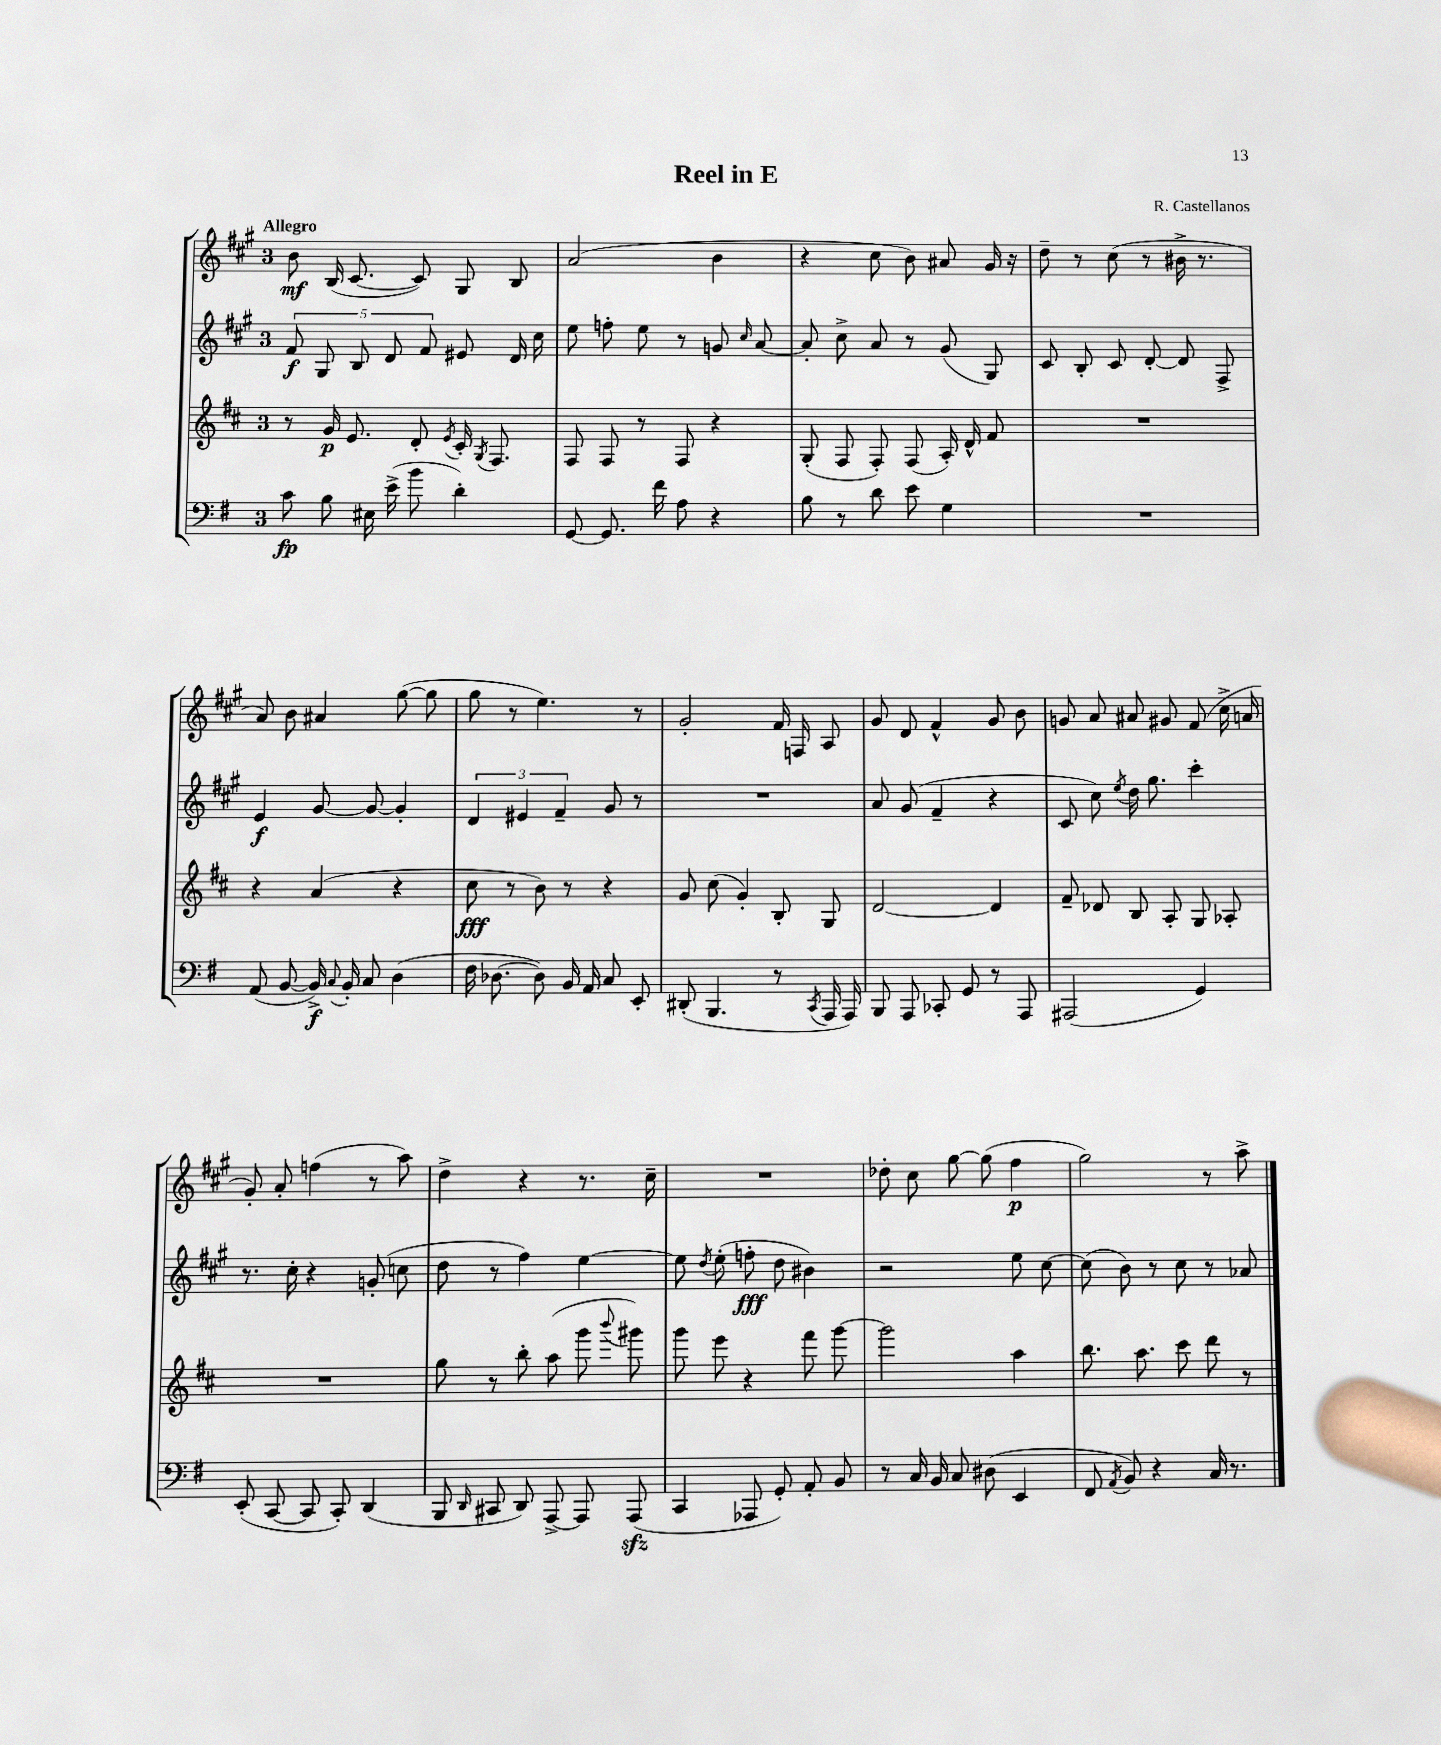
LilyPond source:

\header { title = "Reel in E" composer = "R. Castellanos" }
<<
\new StaffGroup <<
\new Staff = "s0" {
    \clef treble \key a \major \once \override Staff.TimeSignature.style = #'single-digit \time 3/4 \tempo "Allegro"
    \autoBeamOff b'8\mf b16( cis'8.~ cis'8) gis8 b8 |
    a'2( b'4 |
    r4 cis''8 b'8) ais'8 gis'16 r16 |
    d''8-- r8 cis''8( r8 bis'16-> r8. |
    a'8) b'8 ais'4 gis''8~( gis''8 |
    gis''8 r8 e''4.) r8 |
    gis'2-. fis'16 f16 a8 |
    gis'8 d'8 fis'4-^ gis'8 b'8 |
    g'8 a'8 ais'8 gis'8 fis'8( cis''16-> a'16 |
    gis'8-.) a'8-. f''4( r8 a''8) |
    d''4-> r4 r8. cis''16-- |
    R2. |
    des''8-. cis''8 gis''8~ gis''8( fis''4\p |
    gis''2) r8 a''8-> \bar "|." |
}
\new Staff = "s1" {
    \clef treble \key a \major \once \override Staff.TimeSignature.style = #'single-digit \time 3/4
    \autoBeamOff \tuplet 5/4 { fis'8\f gis8 b8 d'8 fis'8 } eis'8 d'16 cis''16 |
    e''8 f''8-. e''8 r8 g'8 \grace { cis''16 } a'8~ |
    a'8-. cis''8-> a'8 r8 gis'8( gis8) |
    cis'8 b8-. cis'8 d'8~-. d'8 fis8-> |
    e'4\f gis'8~ gis'8~ gis'4-. |
    \tuplet 3/2 { d'4 eis'4 fis'4-- } gis'8 r8 |
    R2. |
    a'8 gis'8( fis'4-- r4 |
    cis'8 cis''8) \acciaccatura { e''8 } d''16 gis''8. cis'''4-. |
    r8. cis''16-. r4 g'8-.( c''8 |
    d''8 r8 fis''4) e''4~ |
    e''8 \acciaccatura { d''8 } e''8-.( f''8-.\fff d''8 bis'4) |
    r2 e''8 cis''8~ |
    cis''8( b'8) r8 cis''8 r8 aes'8 \bar "|." |
}
\new Staff = "s2" {
    \clef treble \key d \major \once \override Staff.TimeSignature.style = #'single-digit \time 3/4
    \autoBeamOff r8 g'16\p e'8. d'8-. \acciaccatura { e'8 } cis'16-. \acciaccatura { g8 } fis8. |
    fis8 fis8 r8 fis8 r4 |
    g8-.( fis8 fis8-.) fis8( a16-.) d'16-^ fis'8 |
    R2. |
    r4 a'4( r4 |
    cis''8\fff r8 b'8) r8 r4 |
    g'8 cis''8( g'4-.) b8-. g8 |
    d'2~ d'4 |
    fis'8-- des'8 b8 a8-. g8 aes8-. |
    R2. |
    g''8 r8 b''8-. a''8( g'''8 \appoggiatura { b'''8 } gis'''8) |
    g'''8 e'''8 r4 fis'''8 g'''8~ |
    g'''2 a''4 |
    b''8. a''8. cis'''8 d'''8 r8 \bar "|." |
}
\new Staff = "s3" {
    \clef bass \key g \major \once \override Staff.TimeSignature.style = #'single-digit \time 3/4
    \autoBeamOff c'8\fp b8 eis16 e'16->( b'8 d'4-.) |
    g,8~ g,8. fis'16 a8 r4 |
    b8 r8 d'8 e'8 g4 |
    R2. |
    a,8( b,8~ b,16->\f) \appoggiatura { c8 } b,16-. c8 d4( |
    fis16 des8.~ des8) b,16 a,16 c8 e,8-. |
    dis,8-.( b,,4. r8 \acciaccatura { c,8 } a,,16 a,,16) |
    b,,8 a,,8 ces,8-. g,8 r8 a,,8 |
    ais,,2( g,4) |
    e,8-.( c,8~ c,8 c,8-.) d,4( |
    b,,8 \grace { d,16 } cis,8 d,8) a,,8~-> a,,8 a,,8\sfz( |
    c,4 aes,,8 g,8-.) a,8-. b,8 |
    r8 c16 b,16 c8 dis8( e,4 |
    fis,8 \acciaccatura { a,8 } b,8) r4 c16 r8. \bar "|." |
}
>>
>>
\layout { \context { \Score \remove "Bar_number_engraver" } }
